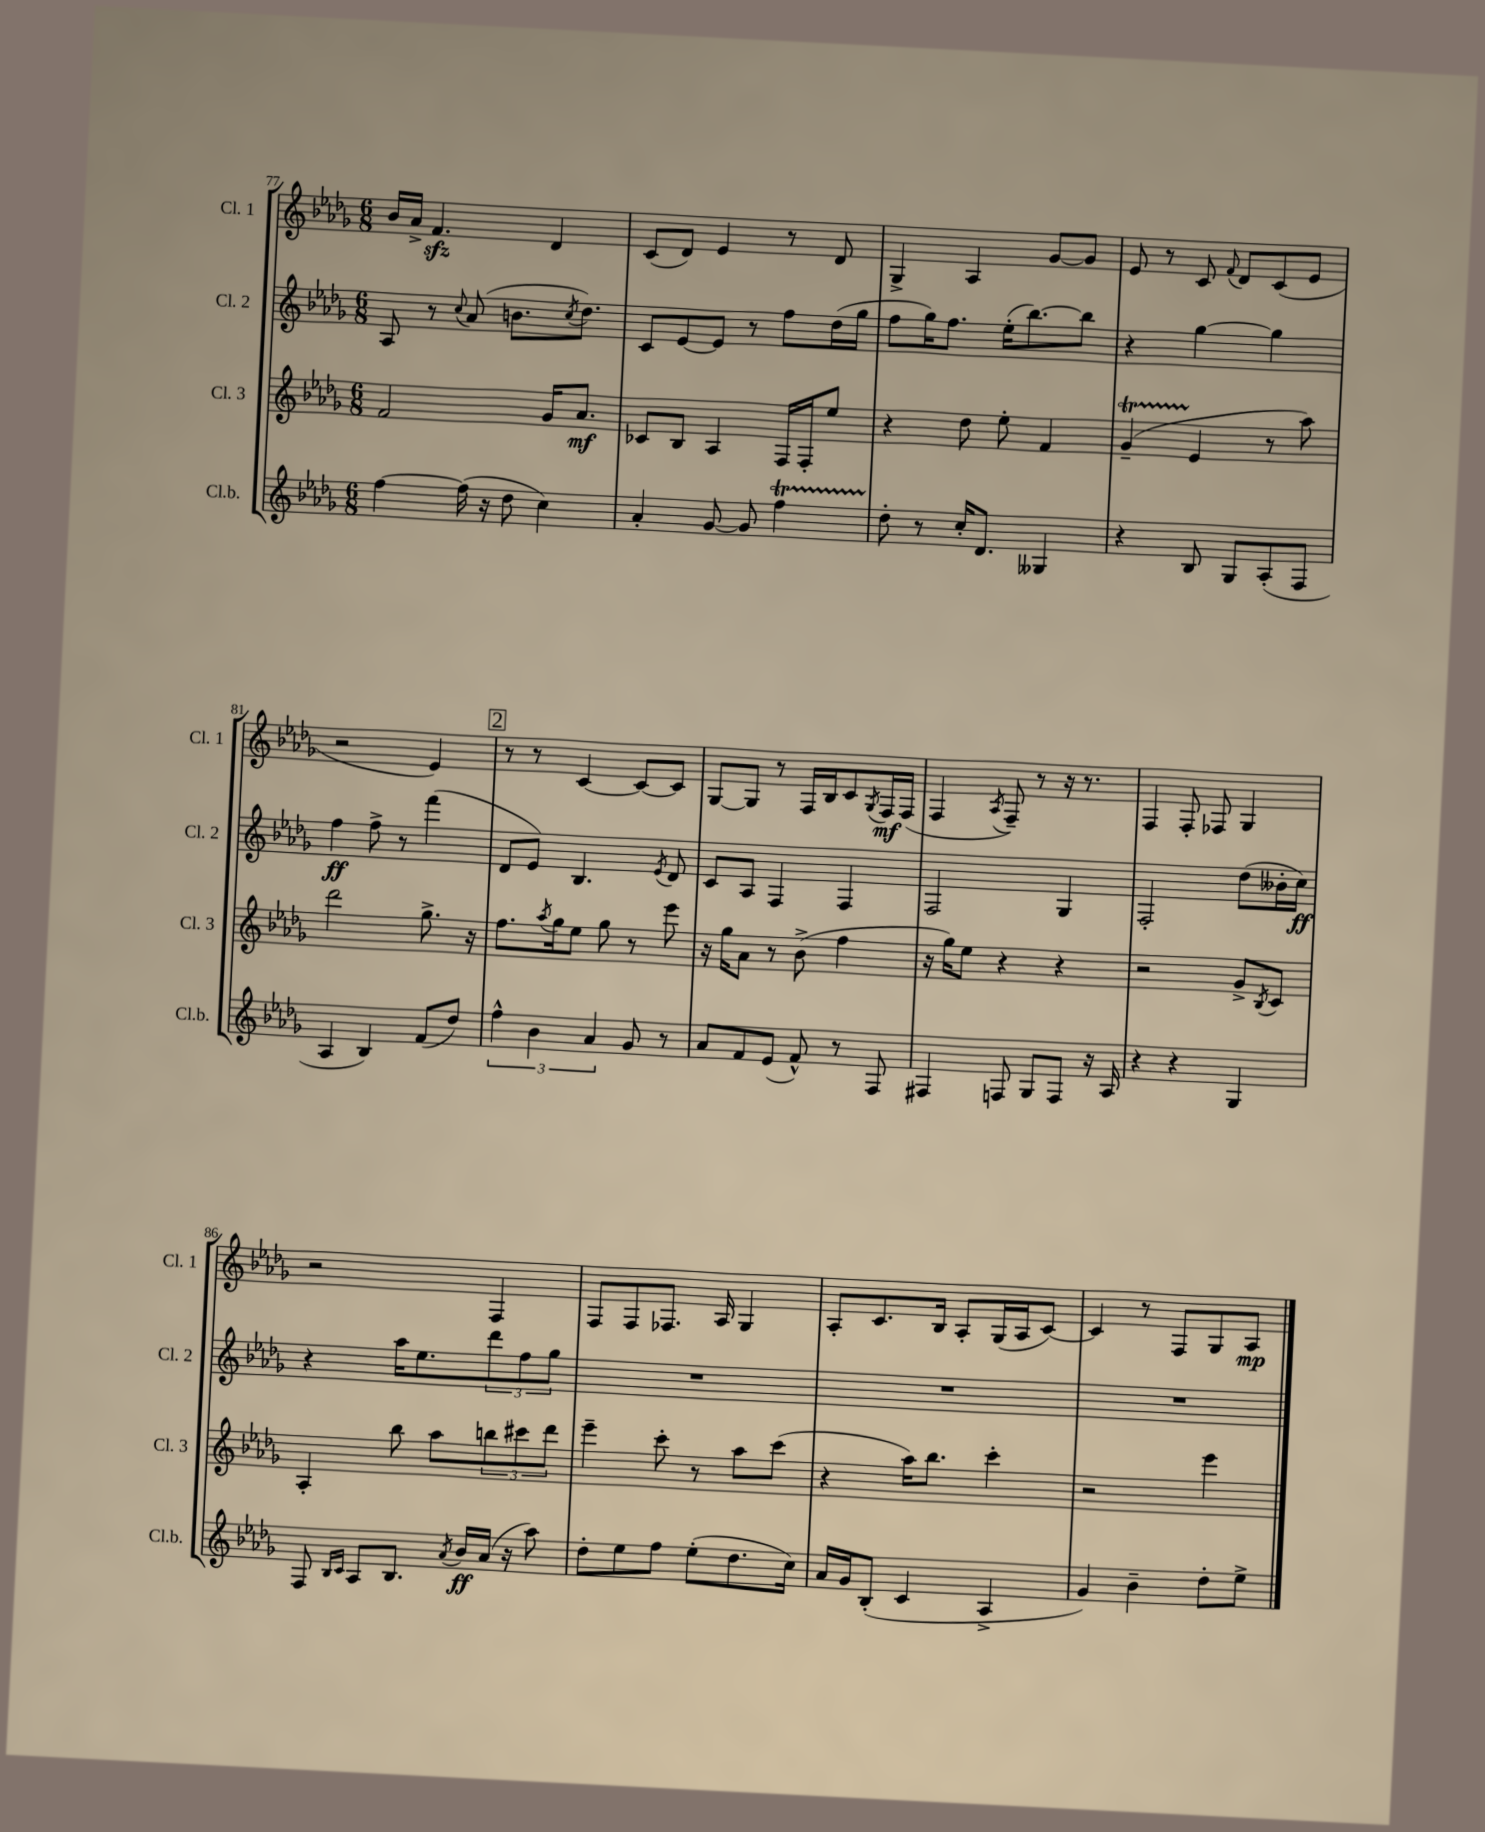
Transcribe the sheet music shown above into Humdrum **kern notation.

**kern	**kern	**kern	**kern
*staff4	*staff3	*staff2	*staff1
*clefG2	*clefG2	*clefG2	*clefG2
*k[b-e-a-d-g-]	*k[b-e-a-d-g-]	*k[b-e-a-d-g-]	*k[b-e-a-d-g-]
*M6/8	*M6/8	*M6/8	*M6/8
[4ff	2f	8A-	16b-
.	.	.	16a-^
.	.	8r	4.f
.	.	8qqcc	.
(16ff]	.	(8a-	.
16r	.	.	.
8dd-	.	8.b	.
4cc)	16g-	.	4d-
.	.	8qcc	.
.	8.a-	8.dd-)	.
=	=	=	=
4a-'	8c-	8c	(8c
.	8B-	[8e-	8d-)
[8g-	4A-	8e-]	4e-
8g-]	.	8r	.
4ff	16F	8ff	8r
.	16F'	.	.
.	8ee-	(16dd-	8d-
.	.	16gg-	.
=	=	=	=
8dd-'	4r	8ff	4G-^
8r	.	16gg-)	.
.	.	8.ff	.
16cc'	8dd-	.	4A-
8.d-	.	.	.
.	8ee-'	(16ee-'	.
.	.	[8.bb-)	.
4G--	4f	.	[8g-
.	.	8bb-]	8g-]
=	=	=	=
4r	(4g-~	4r	8e-
.	.	.	8r
8B-	4e-	[4gg-	8c
.	.	.	8qqf
8G-	.	.	8d-
(8A-'	8r	4gg-]	(8c
8F	8aa-)	.	8e-
=	=	=	=
4A-	2ddd-	4ff	2r
4B-)	.	8ff^	.
.	.	8r	.
(8f	8.gg-^	(4fff	4e-)
8dd-)	.	.	.
.	16r	.	.
=	=	=	=
6ff^^	8.ff	8d-	8r
.	.	8e-)	8r
6b-	.	.	.
.	8qaa-	.	.
.	16gg-	.	.
.	8ee-	4.B-	[4c
6a-	.	.	.
.	8gg-	.	.
8g-	8r	.	8c_
.	.	8qe-	.
8r	8eee-	8d-	8c]
=	=	=	=
8a-	16r	8c	[8G-
.	16gg-	.	.
8f	8a-	8A-	8G-]
(8e-	8r	4F	8r
8f^^)	(8b-^	.	16F
.	.	.	16B-
8r	4ff	4F	8c
.	.	.	8qG-
8F	.	.	16F
.	.	.	(16F
=	=	=	=
4F#	16r	2F	4F
.	16gg-)	.	.
.	8ee-	.	.
.	.	.	8qA-
8F	4r	.	8F~)
8G-	.	.	8r
8F	4r	4G-	16r
.	.	.	8.r
16r	.	.	.
16A-	.	.	.
=	=	=	=
4r	2r	2F'	4F
4r	.	.	8F'
.	.	.	8F-
4G-	8g-^	(8dd-	4G-
.	8qB-	.	.
.	8c	16b--'	.
.	.	16cc)	.
=	=	=	=
8F	4A-'	4r	2r
16qqB-	.	.	.
16qqc	.	.	.
8A-	.	.	.
8.B-	8bb-	16aa-	.
.	.	8.ee-	.
.	8aa-	.	.
8qa-	.	.	.
16b-	.	.	.
(16a-	12bb	12ddd-	4F
16r	.	.	.
.	12ccc#	12ff	.
8aa-)	.	.	.
.	12ddd-	12gg-	.
=	=	=	=
8dd-'	4eee-~	2.r	8F
8ee-	.	.	8F
8ff	8ccc'	.	8.F-
(8ee-'	8r	.	.
.	.	.	16A-
8.dd-	8aa-	.	4G-
.	(8ccc	.	.
16cc)	.	.	.
=	=	=	=
16a-	4r	2.r	8A-'
16g-	.	.	.
(8B-'	.	.	8.c
4c	16aa-)	.	.
.	8.bb-	.	16B-
.	.	.	8A-'
4A-^	4ccc'	.	(16G-
.	.	.	16A-
.	.	.	[8c)
=	=	=	=
4g-)	2r	2.r	4c]
4b-~	.	.	8r
.	.	.	8F
8dd-'	4eee-	.	8G-
8ee-^	.	.	8A-
==	==	==	==
*-	*-	*-	*-
